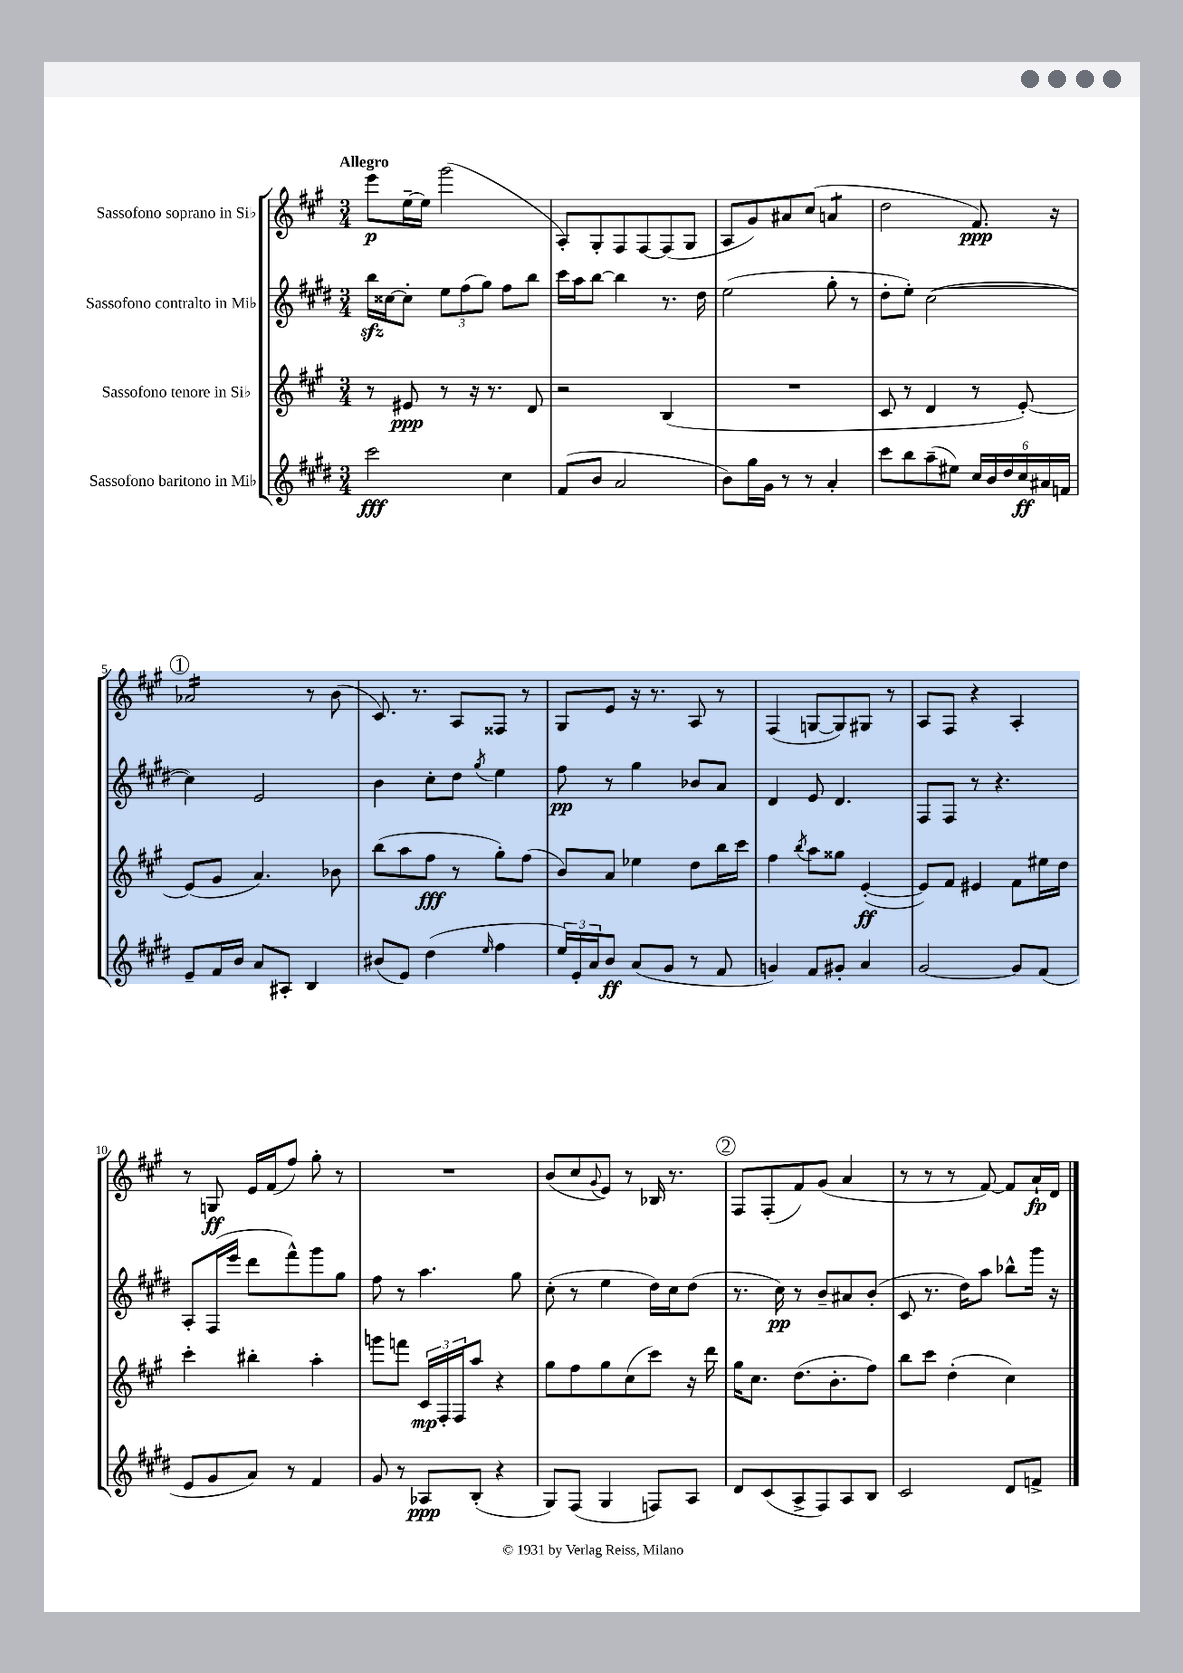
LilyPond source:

<<
\new StaffGroup <<
\new Staff = "s0" \with { instrumentName = "Sassofono soprano in Sib" } {
    \clef treble \key a \major \numericTimeSignature \time 3/4 \tempo "Allegro"
    e'''8\p e''16~-- e''16 gis'''2( |
    a8-.) gis8-. fis8 fis8~ fis8( gis8 |
    a8 gis'8) ais'8 cis''8( a'4:8 |
    d''2 fis'8.\ppp) r16 |
    \mark \markup { \circle "1" } aes'2:16 r8 b'8( |
    cis'8.) r8. a8 fisis8 r8 |
    gis8 e'8 r16 r8. a8 r8 |
    fis4( g8~ g8) gis8 r8 |
    a8 fis8 r4 a4-. |
    r8 g8\ff e'16 fis'16( fis''8) gis''8-. r8 |
    R2. |
    b'8( cis''8 \appoggiatura { gis'8 } e'8) r8 bes16 r8. |
    \mark \markup { \circle "2" } fis8 fis8-.( fis'8) gis'8( a'4 |
    r8 r8 r8 fis'8~) fis'8 a'16-!\fp d'16 \bar "|." |
}
\new Staff = "s1" \with { instrumentName = "Sassofono contralto in Mib" } {
    \clef treble \key e \major \numericTimeSignature \time 3/4
    b''16\sfz cisis''16~ cisis''8-. \tuplet 3/2 { e''8 fis''8( gis''8) } fis''8 b''8 |
    cis'''16 a''16 b''8~ b''4 r8. dis''16 |
    e''2( gis''8-. r8 |
    dis''8-. e''8-.) cis''2~( |
    \mark \markup { \circle "1" } cis''4) e'2 |
    b'4 cis''8-. dis''8 \acciaccatura { gis''8 } e''4 |
    fis''8\pp r8 gis''4 bes'8 a'8 |
    dis'4 e'8 dis'4. |
    fis8 fis8 r8 r4. |
    a8-. fis16( e'''16 dis'''8 fis'''8-^) gis'''8 gis''8 |
    fis''8 r8 a''4. gis''8 |
    cis''8-.( r8 e''4 dis''16) cis''16 dis''8( |
    \mark \markup { \circle "2" } r8. cis''16\pp) r8 b'8-- ais'8 b'8-.( |
    cis'8 r8. dis''16) a''8 bes''8-^ gis'''16 r16 \bar "|." |
}
\new Staff = "s2" \with { instrumentName = "Sassofono tenore in Sib" } {
    \clef treble \key a \major \numericTimeSignature \time 3/4
    r8 eis'8\ppp r8 r16 r8. d'8 |
    r2 b4( |
    R2. |
    cis'8 r8 d'4 r8 e'8~-.) |
    \mark \markup { \circle "1" } e'8( gis'8 a'4.) bes'8 |
    b''8( a''8 fis''8\fff r8 gis''8-.) fis''8( |
    b'8) a'8 ees''4 d''8 b''16 cis'''16 |
    fis''4 \acciaccatura { b''8 } a''8 gisis''8 e'4~-.\ff( |
    e'8) fis'8 eis'4 fis'8 eis''16 d''16 |
    cis'''4-. bis''4-. a''4-. |
    g'''8 f'''8 \tuplet 3/2 { cis'16\mp fis16-. fis16 } a''8 r4 |
    gis''8 fis''8 gis''8 cis''8( cis'''8) r16 d'''16 |
    \mark \markup { \circle "2" } gis''16 cis''8. d''8.( b'8.-. fis''8) |
    b''8 cis'''8 d''4-.( cis''4) \bar "|." |
}
\new Staff = "s3" \with { instrumentName = "Sassofono baritono in Mib" } {
    \clef treble \key e \major \numericTimeSignature \time 3/4
    cis'''2\fff cis''4 |
    fis'8( b'8 a'2 |
    b'8) gis''16 gis'16 r8 r8 a'4-. |
    cis'''8 b''8 a''8--( eis''8) \tuplet 6/4 { cis''16 b'16 dis''16 cis''16\ff ais'16 f'16 } |
    \mark \markup { \circle "1" } e'8-- fis'16 b'16 a'8 ais8-. b4 |
    bis'8( e'8) dis''4( \grace { e''16 } fis''4 |
    \tuplet 3/2 { e''16) e'16-. a'16 } b'8\ff a'8( gis'8 r8 fis'8 |
    g'4) fis'8 gis'8-. a'4 |
    gis'2~ gis'8 fis'8( |
    e'8 gis'8 a'8) r8 fis'4 |
    gis'8 r8 aes8\ppp b8-.( r4 |
    gis8) fis8( gis4 f8) a8 |
    \mark \markup { \circle "2" } dis'8 cis'8( a8-> fis8) a8 b8 |
    cis'2 dis'8 f'8-> \bar "|." |
}
>>
>>
